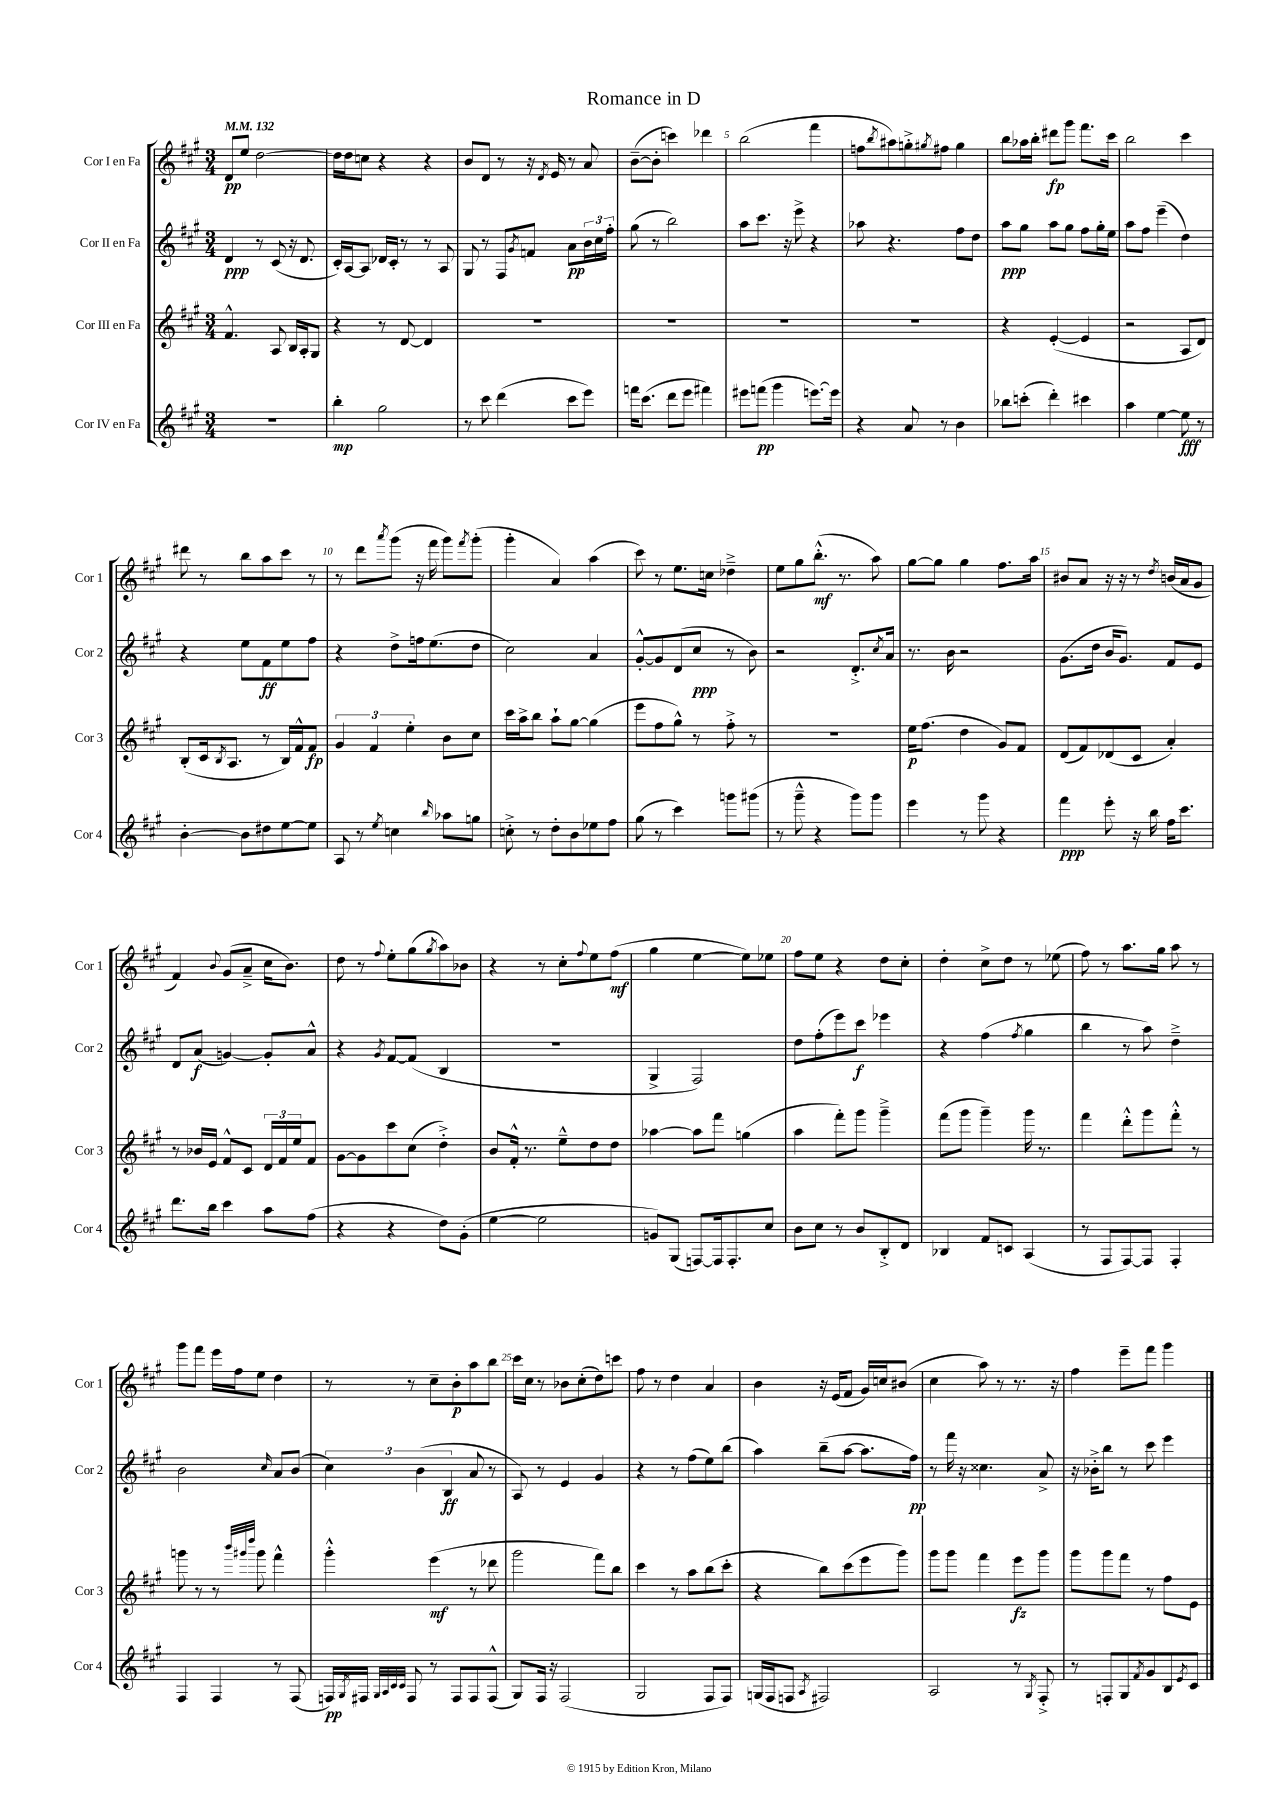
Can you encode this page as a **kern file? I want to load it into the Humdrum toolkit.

**kern	**kern	**kern	**kern
*staff4	*staff3	*staff2	*staff1
*clefG2	*clefG2	*clefG2	*clefG2
*k[f#c#g#]	*k[f#c#g#]	*k[f#c#g#]	*k[f#c#g#]
*M3/4	*M3/4	*M3/4	*M3/4
*MM132	*MM132	*MM132	*MM132
2.r	4.f#^^	4d	8d
.	.	.	8ee
.	.	8r	[2dd
.	8A	(8c#	.
.	16B	16r	.
.	16A'	8.d	.
.	8G#	.	.
=	=	=	=
4bb'	4r	16c#')	16dd]
.	.	[16A	16dd
.	.	8A]	8cc
2gg#	8r	16d-	4r
.	.	16c#'	.
.	[8d	8r	.
.	4d]	8r	4r
.	.	8A	.
=	=	=	=
8r	2.r	8G#	8b
8ccc#	.	8r	8d
(4ddd	.	8F#	8r
.	.	8qg#	.
.	.	8f	16r
.	.	.	8qd
.	.	.	16e
8ccc#	.	8a	8r
8eee)	.	24b	8a
.	.	24cc#	.
.	.	24ff#'	.
=	=	=	=
16fff	2.r	(8gg#	([8b~
(8.ccc#	.	.	.
.	.	8r	8b']
8ddd	.	2bb)	4ccc)
8eee	.	.	.
4fff#)	.	.	4ddd-
=	=	=	=
8eee#	2.r	8aa	(2bb
(8fff	.	8.ccc#	.
4ggg#	.	.	.
.	.	16r	.
.	.	8eee^	.
[8.eee)	.	4r	4fff#
16eee]	.	.	.
=	=	=	=
4r	2.r	8aa-	8ff
.	.	.	8qbb
.	.	4.r	8aa#)
8a	.	.	8gg'^
.	.	.	8qgg#
8r	.	.	8ff#
4b	.	8ff#	4gg#
.	.	8dd	.
=	=	=	=
8bb-	4r	8aa	8bb
(8ccc'	.	8gg#	16aa-
.	.	.	16bb'
4ddd')	([4e'	8aa	8ddd#
.	.	8gg#	8ggg#
4ccc#	4e]	8ff#	8.fff#
.	.	16gg#'	.
.	.	16ee	16ccc#
=	=	=	=
4aa	2r	8aa	2bb
.	.	8ff#	.
[4ee	.	(4eee~	.
8ee]	8A	4dd)	4ccc#
8r	8d)	.	.
=	=	=	=
[4b'	(8B'	4r	8ddd#
.	16c#	.	8r
.	8qB	.	.
.	8.A	.	.
8b]	.	8ee	8bb
8dd#	8r	8f#	8aa
[8ee	16B)	8ee	8ccc#
.	16f#^^	.	.
8ee]	8f#	8ff#	8r
=	=	=	=
8A	6g#	4r	8r
8r	.	.	8ddd
.	6f#	.	.
8qee	.	.	8qaaa
4cc	.	8dd^	(8ggg#
.	6ee'	.	.
.	.	16ff	16r
.	.	(8.ee	16fff#
16qqbb	.	.	.
8aa-	8b	.	8ggg#)
.	.	.	8qfff#
8gg	8cc#	8dd	(8ggg#'
=	=	=	=
8cc'^	16ccc#	2cc#)	4ggg#'
.	16aa^	.	.
8r	8bb	.	.
8dd'	8aa`	.	4a)
8b	[8gg#	.	.
8ee-	(4gg#]	4a	(4aa
8ff#	.	.	.
=	=	=	=
(8gg#	8eee	[8g#'^^	8ccc#)
8r	8ff#	8g#]	8r
4ccc#)	8gg#^^)	(8d	8.ee
.	8r	8cc#	.
.	.	.	16cc
8ggg	8ff#'^	8r	4dd-~^
(8ggg#	8r	8b)	.
=	=	=	=
8r	2.r	2r	8ee
8ggg#~^^	.	.	8gg#
4r	.	.	(8.bb'^^
.	.	.	8.r
8ggg#)	.	8.d'^	.
8ggg#	.	.	8aa)
.	.	8qcc#	.
.	.	16a	.
=	=	=	=
4eee	16ee	8.r	[8gg#
.	(8.ff#	.	.
.	.	.	8gg#]
.	.	16b	.
8r	4dd	2r	4gg#
8ggg#	.	.	.
4r	8g#)	.	8.ff#
.	8f#	.	.
.	.	.	16aa
=	=	=	=
4fff#	(8d	(8.g#	8b#
.	8f#)	.	8a
.	.	16dd	.
8eee'	(8d-	16b	16r
.	.	8.g#)	16r
16r	8c#	.	8r
16bb	.	.	.
.	.	.	8qdd
16ff#	4a')	8f#	(16b
8.ccc#	.	.	16a
.	.	8e	8g#
=	=	=	=
8.ddd	8r	8d	4f#)
.	16b-	(8a	.
16bb	16e	.	.
.	.	.	8qqb
4ccc#	8f#^^	[4g)	(8g#
.	8c#	.	8a~^
8aa	24d	8g']	16cc#
.	24f#	.	.
.	.	.	8.b)
.	24ee	.	.
(8ff#	8f#	8a^^	.
=	=	=	=
4r	[8g#	4r	8dd
.	8g#]	.	8r
.	.	8qg#	8qqff#
4r	8ccc#	[8f#	8ee'
.	(8cc#	(8f#]	(8gg#
.	.	.	8qgg#
8dd)	4dd'^)	4B	8aa)
(8g#'	.	.	8b-
=	=	=	=
[4ee	8b	2.r	4r
.	16f#'^^	.	.
.	8.r	.	.
2ee]	.	.	8r
.	8ee~^^	.	8cc#'
.	.	.	8qqff#
.	8dd	.	8ee
.	8dd	.	(8ff#
=	=	=	=
8g)	[4aa-	4G#^	4gg#
(8G#	.	.	.
[8F)	8aa-]	2F#)	[4ee
16F]	8fff#	.	.
8.F'	.	.	.
.	(4gg	.	8ee])
8cc#	.	.	8ee-
=	=	=	=
8b	4aa	8dd	8ff#
8cc#	.	(8ff#'	8ee
8r	8fff#')	8eee)	4r
8b	8ggg#	8ccc#	.
8B'^	4ggg#~^	4eee-	8dd
8d	.	.	8cc#'
=	=	=	=
4B-	(8fff#	4r	4dd'
.	8ggg#	.	.
8f#	4ggg#~)	(4ff#	8cc#^
8c	.	.	8dd
.	.	8qff#	.
(4A	16ggg#	4gg#	8r
.	8.r	.	.
.	.	.	(8ee-
=	=	=	=
8r	4fff#	4bb	8ff#)
8F#	.	.	8r
[8F#)	8ddd'^^	8r	8.aa
8F#]	8ggg#	8aa)	.
.	.	.	16gg#
4F#'	8fff#'^^	4dd~^	8aa
.	8r	.	8r
=	=	=	=
4F#	8ggg	2b	8ggg#
.	8r	.	8fff#
4F#	8r	.	16eee
.	.	.	16ff#
.	32qqbbb	.	.
.	32qqggg#	.	.
.	32qqdddd	.	.
.	8ggg#	.	8ee
.	.	16qqcc#	.
8r	4fff#^^	8a	4dd
(8F#	.	(8b	.
=	=	=	=
16F)	4ggg#'^^	6cc#)	8r
8qG#	.	.	.
16F#	.	.	.
32qqG#	.	.	.
32qqA	.	.	.
32qqc#	.	.	.
32qqc#	.	.	.
8F#	.	.	8r
.	.	(6b	.
8r	(4eee	.	8cc#~
.	.	6B	.
8F#	.	.	8b'
8F#	8r	8a	8aa
(8F#^^	8ddd-	8r	8bb
=	=	=	=
8G#)	2ggg#	8A)	16ccc#
.	.	.	16cc#
16F#	.	8r	8r
16r	.	.	.
(2F#	.	4e	8b-
.	.	.	(8cc#'
.	8fff#)	4g#	8dd)
.	8bb	.	8ccc
=	=	=	=
2G#	4ccc#	4r	8ff#
.	.	.	8r
.	8r	8r	4dd
.	8aa	(8ff#	.
8F#	(8bb	8ee)	4a
8F#)	8ccc#'	(8bb	.
=	=	=	=
(16G	4r	4aa)	4b
16F#	.	.	.
8F	.	.	.
8qA	.	.	.
2F#)	8bb)	(8bb~	16r
.	.	.	(16e
.	(8ccc#	[8aa	8f#
.	8eee	8.aa]	16g#)
.	.	.	16cc
.	8ggg#)	.	(8b#
.	.	16ff#)	.
=	=	=	=
2A	8ggg#	8r	4cc#
.	8ggg#	16fff#	.
.	.	16r	.
.	4fff#	4.cc##	8aa)
.	.	.	8r
8r	8eee	.	8.r
8qG#	.	.	.
8F#'^	8ggg#	8a^	.
.	.	.	16r
=	=	=	=
8r	8ggg#	16r	4ff#
.	.	16b-'^	.
8F'	8ggg#	8bb	.
8G#	8fff#	8r	8eee~
8qf#	.	.	.
8g#	8r	8ccc#	8fff#
8B	8ff#	4eee	4ggg#
8qe	.	.	.
8c#	8e	.	.
==	==	==	==
*-	*-	*-	*-
